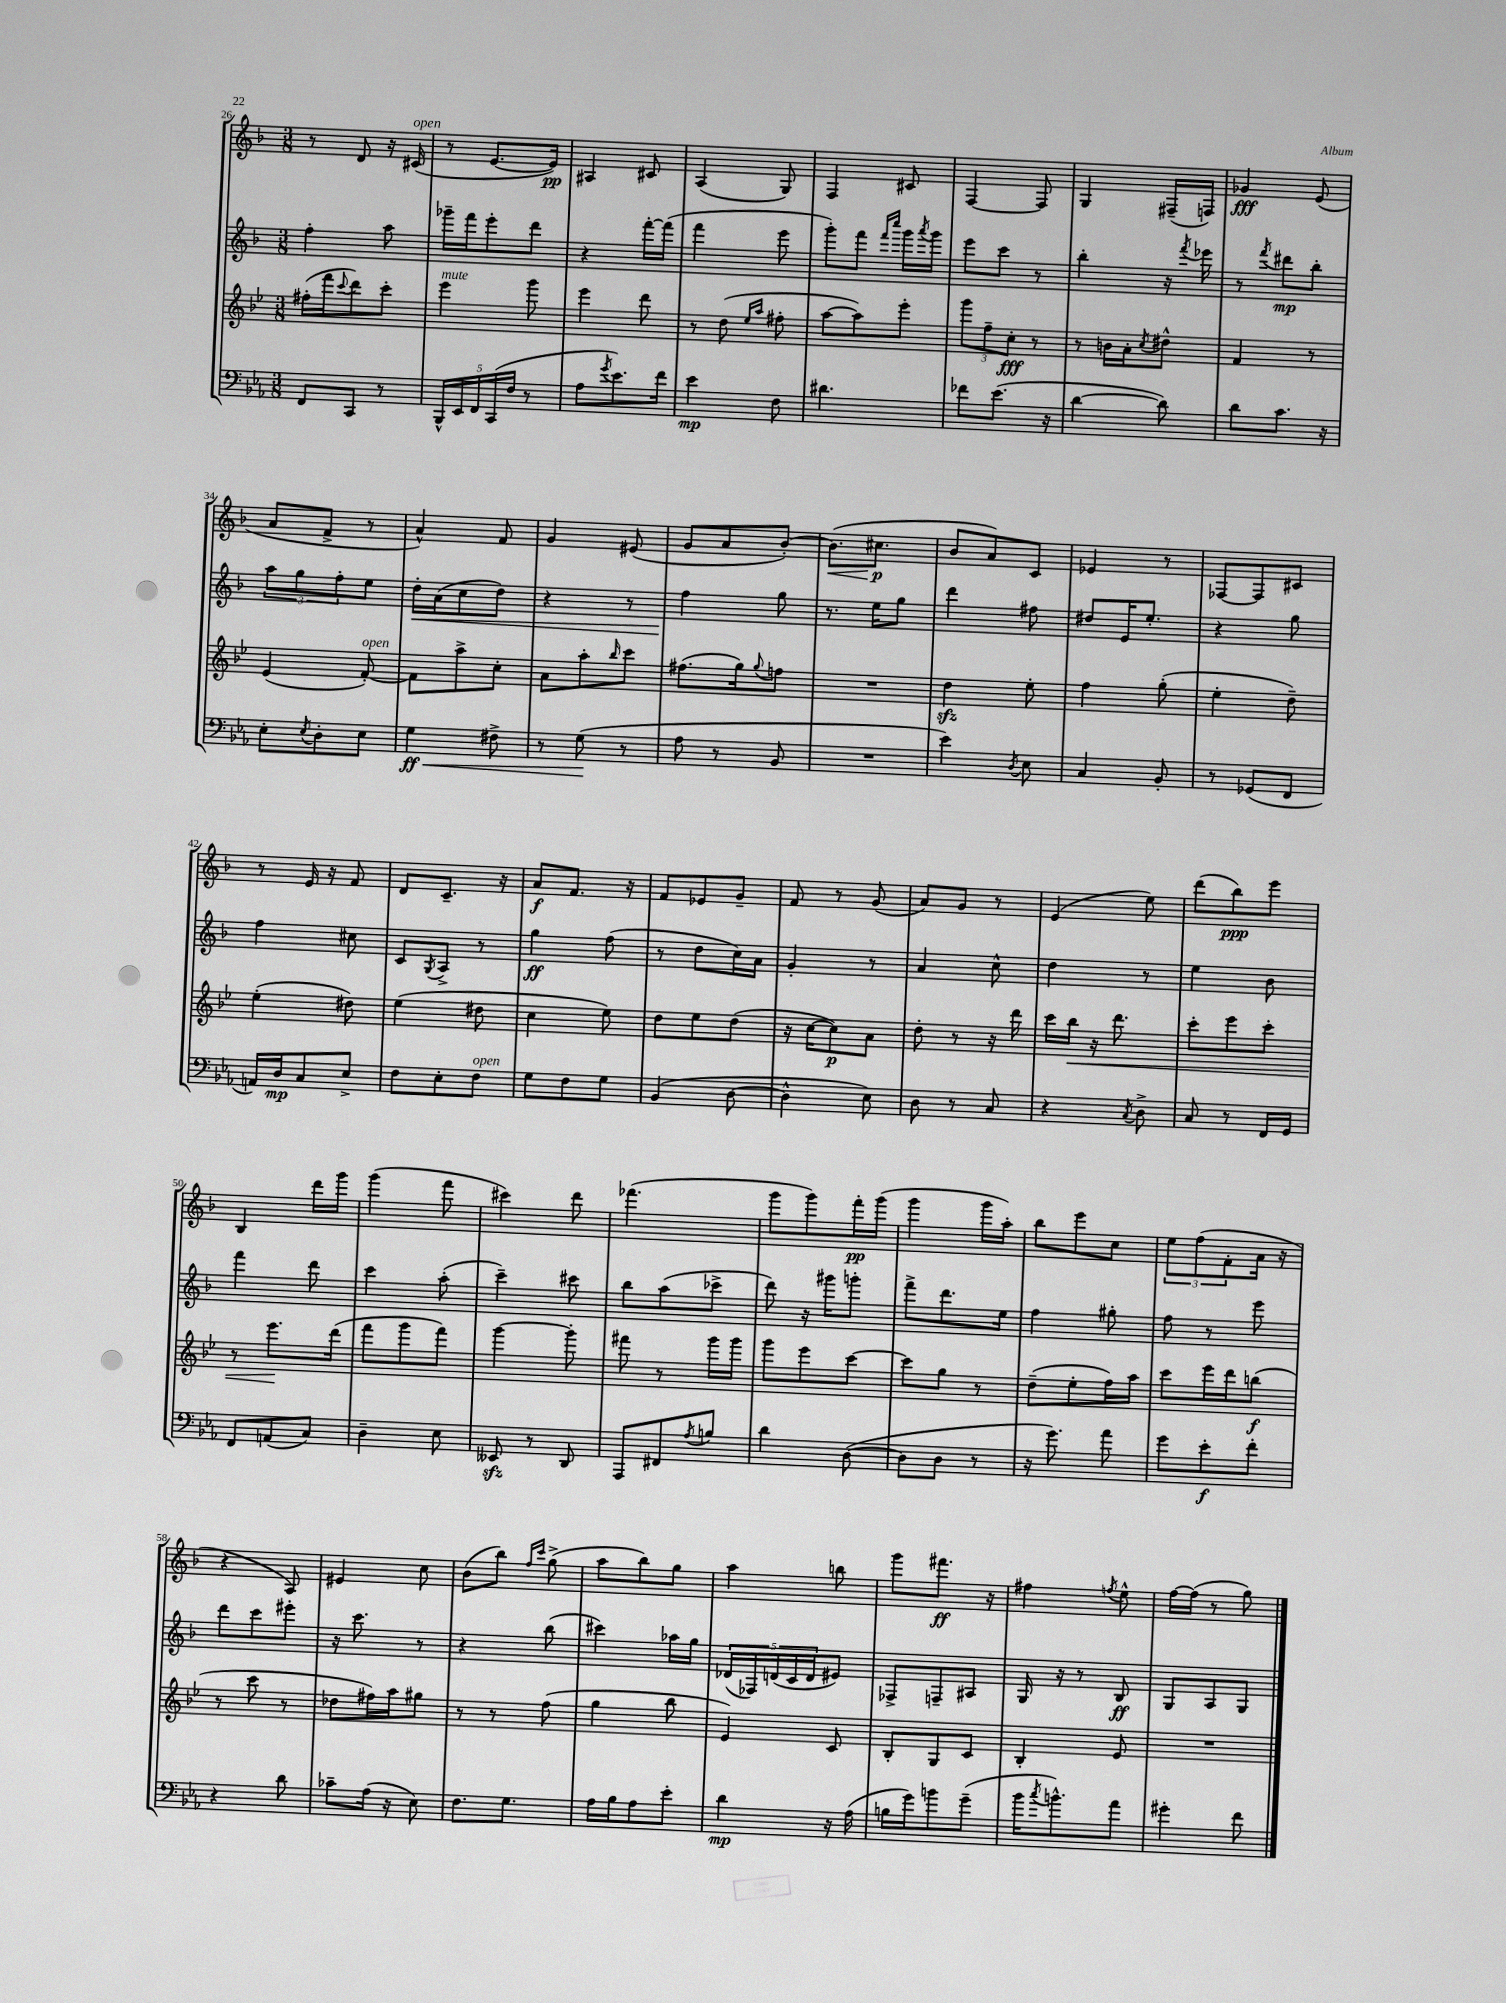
<<
\new StaffGroup <<
\new Staff = "s0" {
    \clef treble \key f \major \numericTimeSignature \time 3/8
    r8 d'8 r16 cis'16^\markup { \italic "open" }( |
    r8 e'8.~ e'16\pp) |
    ais4 cis'8 |
    a4( g8) |
    f4 cis'8 |
    f4~ f8 |
    g4 fis16--( f16) |
    ges'4\fff e'8( |
    a'8 f'8-> r8 |
    a'4-^) f'8 |
    g'4 eis'8( |
    g'8 a'8 bes'8~-.) |
    bes'8.\<( cis''8.\p\! |
    bes'8 a'8) c'8 |
    ees'4 r8 |
    fes8~ fes8 cis'8 |
    r8 e'16 r16 f'8 |
    d'8 c'8.-- r16 |
    a'8\f f'8. r16 |
    f'8 ees'8 g'8-- |
    f'8 r8 g'8( |
    a'8) g'8 r8 |
    e'4( e''8) |
    d'''8( bes''8\ppp) e'''8 |
    bes4 d'''16 g'''16 |
    g'''4( f'''8 |
    cis'''4) d'''8 |
    fes'''4.( |
    g'''8 g'''8) f'''16-.\pp g'''16( |
    g'''4 g'''16 a''16-.) |
    bes''8 e'''8 c''8 |
    \tuplet 3/2 { e''8 f''8( f'8-. } a'16 r16 |
    r4 a8) |
    eis'4 c''8 |
    bes'8( bes''8) \grace { f''16 c'''16 } g''8->( |
    a''8 bes''8) g''8 |
    a''4 b''8 |
    g'''8 fis'''8.\ff r16 |
    fis''4 \acciaccatura { f''8 } e''8-^ |
    f''16~ f''16( r8 g''8) \bar "|." |
}
\new Staff = "s1" {
    \clef treble \key f \major \numericTimeSignature \time 3/8
    f''4-. a''8 |
    ges'''16-- f'''16 e'''8-. d'''8 |
    r4 f'''16~-. f'''16( |
    f'''4 e'''8 |
    g'''8-.) f'''8 \grace { f'''16 c''''16 } g'''16 \acciaccatura { a'''8 } g'''16 |
    e'''8 c'''8 r8 |
    bes''4-. r16 \acciaccatura { f'''8 } ees'''16 |
    r8 \acciaccatura { f'''8 } dis'''8\mp bes''8-. |
    \tuplet 3/2 { a''8 g''8 f''8-. } e''8 |
    d''16-.\< a'16( c''8 d''8) |
    r4 r8 |
    f''4\! g''8 |
    r8. e''16 g''8 |
    d'''4 fis''8 |
    dis''8 e'16 e''8.-. |
    r4 g''8 |
    f''4 cis''8 |
    c'8 \acciaccatura { g8 } a8-> r8 |
    g''4\ff f''8( |
    r8 d''8 c''16) a'16 |
    g'4-. r8 |
    a'4 c''8-^ |
    d''4 r8 |
    e''4 bes'8 |
    f'''4 d'''8 |
    c'''4 a''8-.( |
    c'''4--) cis'''8 |
    bes''8 a''8( ces'''8-> |
    d'''8) r16 gis'''16 g'''8-. |
    f'''8-> d'''8. e''16 |
    f''4 gis''8-. |
    f''8 r8 e'''8 |
    d'''8 c'''8 eis'''8-. |
    r16 c'''8. r8 |
    r4 bes''8( |
    cis'''4) aes''16 g''16 |
    \tuplet 5/4 { des'16( fes16) d'16( c'16 d'16 } eis'8) |
    fes8-> f8-- ais8 |
    g16 r16 r8 bes8\ff |
    g8 a8 g8 \bar "|." |
}
\new Staff = "s2" {
    \clef treble \key bes \major \numericTimeSignature \time 3/8
    fis''16-.( f'''16 \appoggiatura { c'''8 } d'''8) c'''8-. |
    ees'''4^\markup { \italic "mute" } g'''8 |
    ees'''4 d'''8 |
    r8 d''8( \grace { ees''16 a''16 } fis''8-. |
    a''8~ a''8) ees'''8-. |
    \tuplet 3/2 { g'''8 f''8-- c''8-.\fff } r8 |
    r8 b'16 a'16-. \acciaccatura { c''8 } dis''8-^ |
    f'4 r8 |
    ees'4( f'8~-.^\markup { \italic "open" }) |
    f'8 a''8-> c''8-. |
    a'8 a''8-. \grace { bes''16 } c'''8 |
    fis''8.( g''16) \appoggiatura { g''8 } f''8 |
    R4. |
    d''4\sfz ees''8-. |
    f''4 g''8-.( |
    ees''4-. d''8--) |
    ees''4-.( dis''8) |
    ees''4( dis''8 |
    c''4 ees''8) |
    d''8 ees''8 d''8( |
    r16 c''16~ c''8\p) a'8 |
    d''8-. r8 r16 d'''16 |
    c'''16 bes''16\< r16 d'''8. |
    c'''8-. ees'''8 c'''8-. |
    r8 ees'''8.\! d'''16( |
    f'''8 g'''8 f'''8) |
    g'''4~ g'''8-. |
    fis'''8 r8 g'''16 g'''16 |
    g'''8 ees'''8 c'''8~ |
    c'''8 g''8 r8 |
    d''8--( ees''8-. f''16) a''16 |
    c'''8 ees'''16 d'''16 b''8\f( |
    r8 c'''8 r8 |
    des''8 fis''16) a''16 gis''8 |
    r8 r8 f''8( |
    g''4 bes''8 |
    ees'4) c'8 |
    bes8-. g8 c'8 |
    bes4-. ees'8 |
    R4. \bar "|." |
}
\new Staff = "s3" {
    \clef bass \key ees \major \numericTimeSignature \time 3/8
    f,8 c,8 r8 |
    \tuplet 5/4 { bes,,16-^ ees,16 f,16 c,16( f16 } r8 |
    aes8 \acciaccatura { g'8 } ees'8.) f'16 |
    ees'4\mp f8 |
    dis'4. |
    fes'8 ees'8.( r16 |
    d'4~ d'8) |
    d'8 c'8. r16 |
    ees8-. \acciaccatura { ees8 } d8-. ees8 |
    g4\ff\< fis8-> |
    r8 g8\!( r8 |
    aes8 r8 bes,8 |
    R4. |
    ees'4) \acciaccatura { d8 } ees8 |
    c4 bes,8-. |
    r8 ges,8( f,8 |
    a,16) d16\mp c8 ees8-> |
    f8 ees8-. f8^\markup { \italic "open" } |
    g8 f8 g8 |
    bes,4( d8~ |
    d4-^ ees8) |
    d8 r8 c8 |
    r4 \acciaccatura { c8 } d8-> |
    c8 r8 f,16 g,16 |
    f,8 a,8( c8) |
    d4-- ees8 |
    eeses,8\sfz r8 d,8 |
    aes,,8 fis,8 \acciaccatura { aes8 } b8 |
    d'4 d8~( |
    d8 d8 r8 |
    r16 g'8.) aes'8 |
    g'8 ees'8-.\f f'8-. |
    r4 d'8 |
    ces'8-- aes16( r16 ees8) |
    f8. g8. |
    aes16 bes16 aes8 ees'8-. |
    d'4\mp r16 aes16( |
    b16 g'16) b'8 g'8--( |
    bes'16 \acciaccatura { c''8 } b'8.-^) aes'8 |
    gis'4-. f'8 \bar "|." |
}
>>
>>
\layout { \context { \Score currentBarNumber = #26 } }
